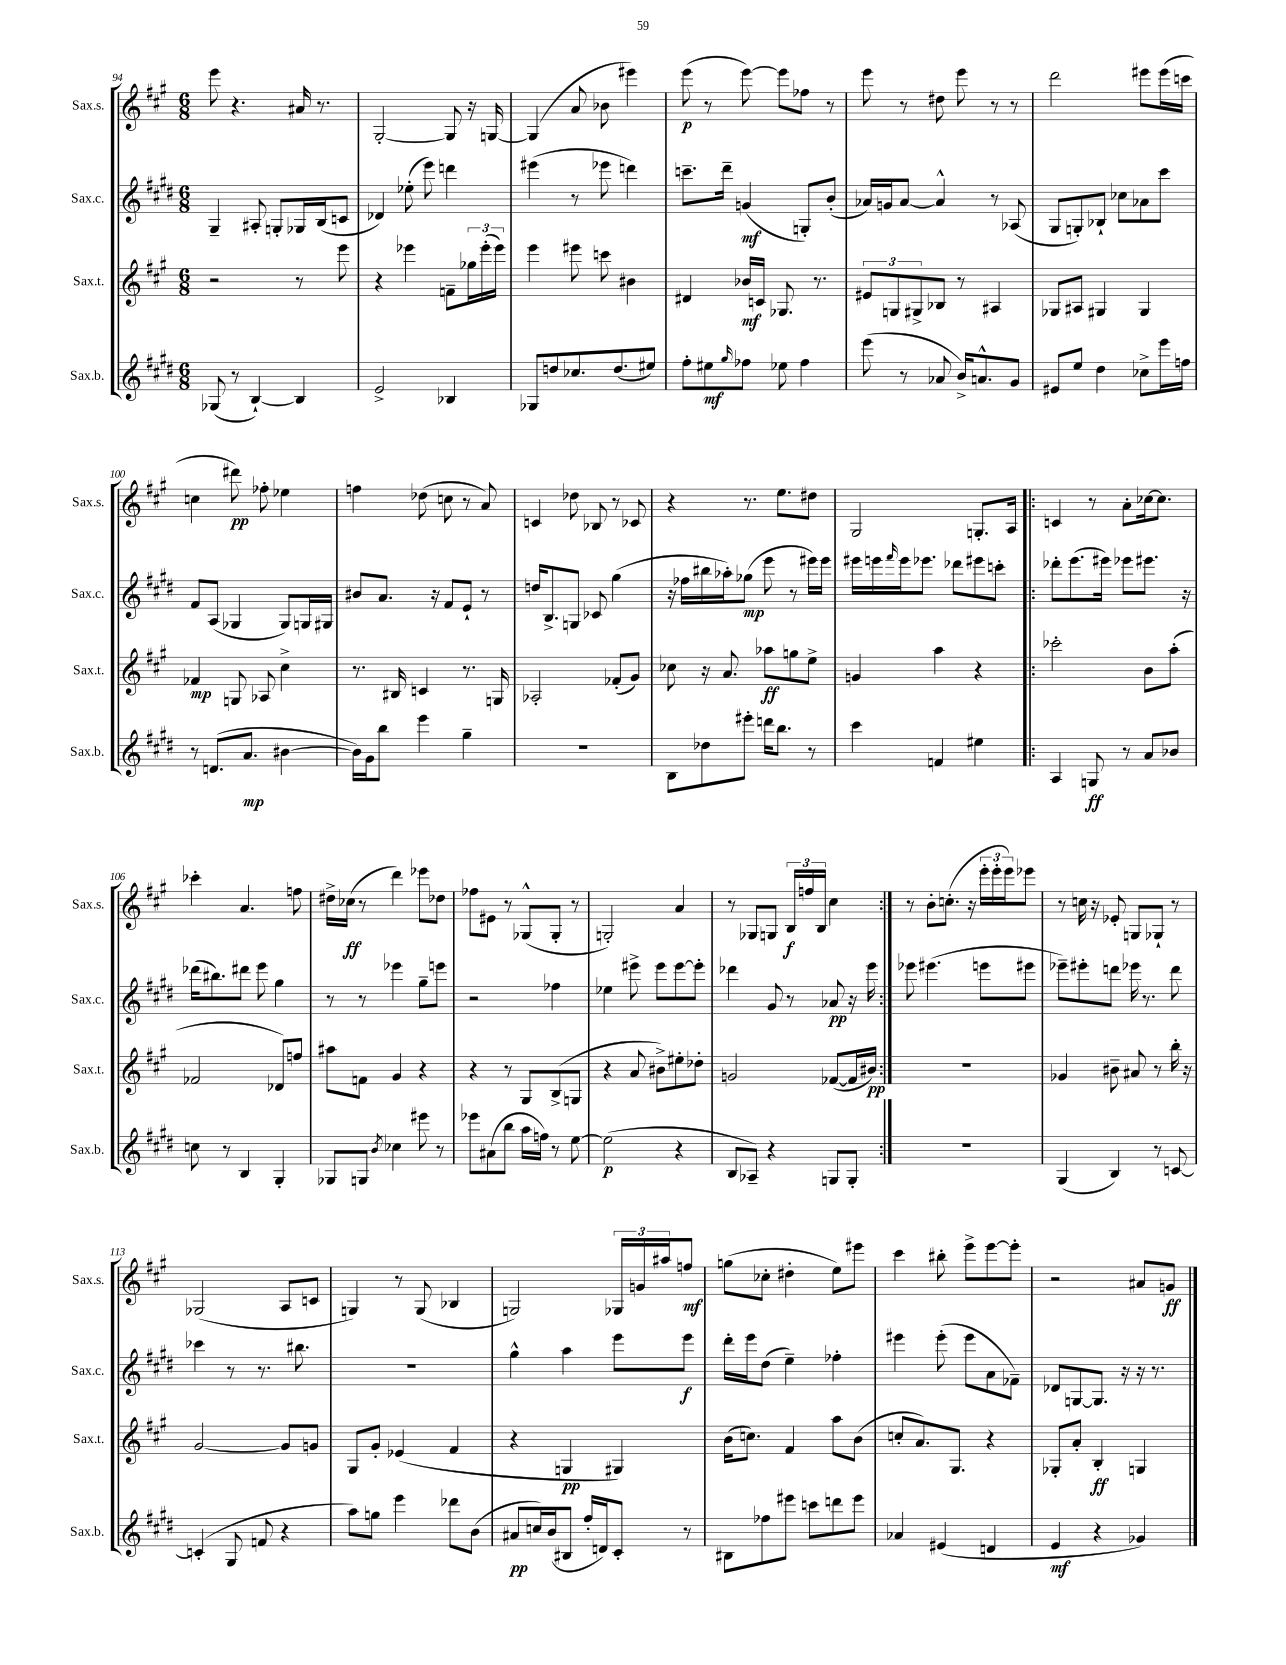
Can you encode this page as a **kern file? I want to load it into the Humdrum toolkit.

**kern	**dynam	**kern	**dynam	**kern	**dynam	**kern	**dynam
*part4	*part4	*part3	*part3	*part2	*part2	*part1	*part1
*staff4	*staff4	*staff3	*staff3	*staff2	*staff2	*staff1	*staff1
*I"Sax.b.	*	*I"Sax.t.	*	*I"Sax.c.	*	*I"Sax.s.	*
*I'Sax.b.	*	*I'Sax.t.	*	*I'Sax.c.	*	*I'Sax.s.	*
*clefG2	*	*clefG2	*	*clefG2	*	*clefG2	*
*k[f#c#g#d#]	*	*k[f#c#g#]	*	*k[f#c#g#d#]	*	*k[f#c#g#]	*
*M6/8	*	*M6/8	*	*M6/8	*	*M6/8	*
=94	=94	=94	=94	=94	=94	=94	=94
(8G-X/	.	2r	.	4G#~/	.	8eee\	.
8r	.	.	.	.	.	4.r	.
[4B`/)	.	.	.	8A#X'/	.	.	.
.	.	.	.	8Gn'/L	.	.	.
4B/]	.	8r	.	16G-X/L	.	16a#X/	.
.	.	.	.	(16B/J	.	8.r	.
.	.	8eee\	.	8cn/J	.	.	.
=95	=95	=95	=95	=95	=95	=95	=95
2e^/	.	4r	.	4d-X/)	.	[2G#'/	.
.	.	4eee-X\	.	(8ee-X'\	.	.	.
.	.	.	.	8eee\)	.	.	.
4B-X/	.	8fn~\L	.	4dddn\	.	8G#/]	.
.	.	24gg-X\L	.	.	.	16r	.
.	.	(24eee-'\	.	.	.	.	.
.	.	.	.	.	.	[16Gn/	.
.	.	24eee-\JJ)	.	.	.	.	.
=96	=96	=96	=96	=96	=96	=96	=96
8G-X/L	.	4eee\	.	(4eee#X\	.	(4G/]	.
8ddn/	.	.	.	.	.	.	.
8.cc-X/	.	8eee#X\	.	8r	.	8a/	.
.	.	8cccn\	.	8eee-X\	.	8b-X\	.
(8.dd/	.	.	.	.	.	.	.
.	.	4b#X\	.	4dddn\)	.	4eee#X\)	.
8ee#X/J)	.	.	.	.	.	.	.
=97	=97	=97	=97	=97	=97	=97	=97
8ff#'\L	.	4d#X/	.	8.cccn~\L	.	(8eee\	p
8ee#X\	mf	.	.	.	.	8r	.
.	.	.	.	16ddd#~\Jk	.	.	.
16qqgg#/	.	.	.	.	.	.	.
8ff-X\J	.	16b-X/LL	mf	(4gn/	mf	[8eee\)	.
.	.	16cn/JJ	.	.	.	.	.
8ee-X\	.	8.G-X/	.	.	.	8eee\L]	.
4ff-\	.	.	.	8Gn'/L)	.	8ff-X\J	.
.	.	8.r	.	.	.	.	.
.	.	.	.	(8b'/J	.	8r	.
=98	=98	=98	=98	=98	=98	=98	=98
(8eee\	.	12e#X/L	.	16a-X/LL)	.	8eee\	.
.	.	.	.	16gn/J	.	.	.
.	.	12Gn/	.	.	.	.	.
8r	.	.	.	[8a-/J	.	8r	.
.	.	12G#X^/	.	.	.	.	.
8a-X/	.	8B-X/J	.	4a-^^/]	.	8dd#X\	.
16b^/KL)	.	8r	.	.	.	8eee\	.
8.an^^/	.	.	.	.	.	.	.
.	.	4A#X/	.	8r	.	8r	.
8g#/J	.	.	.	(8A-X/	.	8r	.
=99	=99	=99	=99	=99	=99	=99	=99
8e#X/L	.	8G-X/L	.	8G#/L	.	2ddd\	.
8ee/J	.	8A#X/J	.	8Gn'/)	.	.	.
4dd#\	.	4G#X/	.	8B-X`/J	.	.	.
.	.	.	.	8cc-X\L	.	.	.
8cc-X^\L	.	4G#/	.	8a-X\	.	8eee#X\L	.
16eee\L	.	.	.	8ccc#\J	.	(16eee#\L	.
16ffn\JJ	.	.	.	.	.	16cccn\JJ	.
!!LO:LB:g=z
=100	=100	=100	=100	=100	=100	=100	=100
8r	.	4f-X/	mp	8f#/L	.	4ccn\	.
(8.dn/L	.	.	.	(8A/J	.	.	.
.	.	8Gn/	.	4G-X/	.	8ddd#X\)	pp
8.a/J	mp	.	.	.	.	.	.
.	.	8A-X/	.	.	.	8ff-X'\	.
[4b#X\	.	4cc#^\	.	8G-/L)	.	4ee-X\	.
.	.	.	.	16Gn/L	.	.	.
.	.	.	.	16G#X/JJ	.	.	.
=101	=101	=101	=101	=101	=101	=101	=101
16b#\LL])	.	8.r	.	8b#X/L	.	4ffn\	.
16g#\J	.	.	.	.	.	.	.
8bb\J	.	.	.	8.a/J	.	.	.
.	.	16B#X/	.	.	.	.	.
4eee\	.	4cn/	.	.	.	(8dd-X\	.
.	.	.	.	16r	.	.	.
.	.	.	.	8f#/L	.	8ccn\	.
4gg#~\	.	8.r	.	8e`/J	.	8r	.
.	.	.	.	8r	.	8a/)	.
.	.	16Gn/	.	.	.	.	.
=102	=102	=102	=102	=102	=102	=102	=102
2.r	.	2A-X'/	.	16ddn/KL	.	4cn/	.
.	.	.	.	8.B^/	.	.	.
.	.	.	.	8Gn/J	.	8dd-X\	.
.	.	.	.	8c-X/	.	8B-X/	.
.	.	(8f-X'/L	.	(4gg#\	.	8r	.
.	.	8g#/J)	.	.	.	8c-X/	.
=103	=103	=103	=103	=103	=103	=103	=103
8B\L	.	8cc-X\	.	16r	.	4r	.
.	.	.	.	16ff-X\LL	.	.	.
8dd-X\	.	16r	.	16bb#X\	.	.	.
.	.	8.a/	.	16aa-X'\J)	.	.	.
8eee#X'\J	.	.	.	(8gg-X\J	mp	8.r	.
16dddn\KL	.	8aa-X\L	ff	8eee\	.	.	.
8.bb\J	.	.	.	.	.	8.ee\L	.
.	.	8ggn\	.	8r	.	.	.
8r	.	8ee^\J	.	16eee#X\LL)	.	8dd#X\J	.
.	.	.	.	16eee#\JJ	.	.	.
=104	=104	=104	=104	=104	=104	=104	=104
4ccc#\	.	4gn/	.	16eee#X\LL	.	2G#/	.
.	.	.	.	16eeen\	.	.	.
.	.	.	.	16qqfff#/	.	.	.
.	.	.	.	16eee\J	.	.	.
.	.	.	.	8.eee-X\J	.	.	.
4fn/	.	4aa\	.	.	.	.	.
.	.	.	.	8ddd-X\L	.	.	.
4ee#X\	.	4r	.	8eee#X\	.	8.Gn'/L	.
.	.	.	.	8cccn'\J	.	.	.
.	.	.	.	.	.	16A/Jk	.
=105!|:	=105!|:	=105!|:	=105!|:	=105!|:	=105!|:	=105!|:	=105!|:
4A/	.	2ccc-X'\	.	8ddd-X'\L	.	4cn/	.
.	.	.	.	(8.eee\	.	.	.
8Gn/	ff	.	.	.	.	8r	.
.	.	.	.	16eee#X\Jk)	.	.	.
8r	.	.	.	8eee-X\L	.	8a'\L	.
8a/L	.	8b\L	.	8.eee#X\J	.	[16cc-X\k	.
.	.	.	.	.	.	8.cc-\J]	.
8b-X/J	.	(8aa'\J	.	.	.	.	.
.	.	.	.	16r	.	.	.
!!LO:LB:g=z
=106	=106	=106	=106	=106	=106	=106	=106
8ccn\	.	2f-X/	.	(16ddd-X\KL	.	4ccc-X'\	.
.	.	.	.	8.bb#X\)	.	.	.
8r	.	.	.	.	.	.	.
4B/	.	.	.	8ddd#X\J	.	4.a/	.
.	.	.	.	8eee\	.	.	.
4G#'/	.	8d-X/L)	.	4gg#\	.	.	.
.	.	8ffn/J	.	.	.	8ffn\	.
=107	=107	=107	=107	=107	=107	=107	=107
8G-X/L	.	8aa#X\L	.	8r	.	16dd#X^\LL	.
.	.	.	.	.	.	(16cc-X\JJ	ff
8Gn/J	.	8fn\J	.	8r	.	8r	.
8qb/	.	.	.	.	.	.	.
4cc-X\	.	4g#/	.	4eee-X\	.	4ddd\)	.
8eee#X\	.	4r	.	8gg#~\L	.	8eee-X\L	.
8r	.	.	.	8eeen\J	.	8dd-X\J	.
=108	=108	=108	=108	=108	=108	=108	=108
8eee-X\L	.	4r	.	2r	.	8ff-X\L	.
(8a#X\	.	.	.	.	.	8e#X\J	.
8bb\J	.	8r	.	.	.	8r	.
16aa\LL	.	8G#/L	.	.	.	(8G-X^^/L	.
16ffn\JJ)	.	.	.	.	.	.	.
8r	.	(8B^/	.	4ff-X\	.	8G-'/J	.
[8ee\	.	8Gn/J	.	.	.	8r	.
=109	=109	=109	=109	=109	=109	=109	=109
(2ee\]	p	4r	.	4ee-X\	.	2Gn'/)	.
.	.	8a/	.	8eee#X^\	.	.	.
.	.	8b#X^\L)	.	8eee#\L	.	.	.
4r	.	8ee#X'\	.	[8eee#\	.	4a/	.
.	.	8dd-X'\J	.	8eee#'\J]	.	.	.
=110	=110	=110	=110	=110	=110	=110	=110
8B/L	.	2gn/	.	4ddd-X\	.	8r	.
8A-X~/J)	.	.	.	.	.	8G-X/L	.
4r	.	.	.	8g#/	.	8Gn/J	.
.	.	.	.	8r	.	24B/LL	f
.	.	.	.	.	.	24ffn/	.
.	.	.	.	.	.	24B/JJ	.
8Gn/L	.	([8f-X/L	.	8a-X/	pp	4cc#\	.
8G'/J	.	16f-/L]	.	16r	.	.	.
.	.	16b#X/JJ)	pp	16eee\	.	.	.
=111:|!	=111:|!	=111:|!	=111:|!	=111:|!	=111:|!	=111:|!	=111:|!
2.r	.	2.r	.	8eee-X\	.	8r	.
.	.	.	.	(4.eee#X\	.	8b'\L	.
.	.	.	.	.	.	(8.ccn'\J	.
.	.	.	.	.	.	16r	.
.	.	.	.	8eeen\L	.	24eee'\LL	.
.	.	.	.	.	.	24eee'\	.
.	.	.	.	.	.	24eee\J)	.
.	.	.	.	8eee#X\J	.	8eee-X\J	.
=112	=112	=112	=112	=112	=112	=112	=112
(4G#/	.	4g-X/	.	8eee-X~\L)	.	8r	.
.	.	.	.	8eee#X'\	.	16ccn\	.
.	.	.	.	.	.	16r	.
4B/)	.	8b#X~\	.	8dddn\J	.	8e-X'/	.
.	.	8a#X/	.	16eee-X\	.	8Gn/L	.
.	.	.	.	8.r	.	.	.
8r	.	8r	.	.	.	8G-X`/J	.
[8cn/	.	16bb'\	.	8ddd\	.	8r	.
.	.	16r	.	.	.	.	.
!!LO:LB:g=z
=113	=113	=113	=113	=113	=113	=113	=113
(4cn'/]	.	[2g#/	.	4ccc-X\	.	(2G-X/	.
8G#/	.	.	.	8r	.	.	.
8fn/	.	.	.	8.r	.	.	.
4r	.	8g#/L]	.	.	.	8A/L	.
.	.	.	.	8.bb#X\	.	.	.
.	.	8gn/J	.	.	.	8cn/J	.
=114	=114	=114	=114	=114	=114	=114	=114
8aa\L)	.	8G#/L	.	2.r	.	4Gn/)	.
8ggn\J	.	8g#'/J	.	.	.	.	.
4eee\	.	(4e-X/	.	.	.	8r	.
.	.	.	.	.	.	(8G/	.
8ddd-X\L	.	4f#/	.	.	.	4B-X/	.
(8b\J	.	.	.	.	.	.	.
=115	=115	=115	=115	=115	=115	=115	=115
8a#X/L	pp	4r	.	4gg#^^\	.	2Gn/)	.
16ccn/L)	.	.	.	.	.	.	.
(16b/J	.	.	.	.	.	.	.
8B#X/J	.	4Gn/	pp	4aa\	.	.	.
16ff#'/LL	.	.	.	.	.	.	.
16dn/J)	.	.	.	.	.	.	.
8c#'/J	.	4G#X/)	.	8eee\L	.	24G-X/LL	.
.	.	.	.	.	.	24gn/	.
.	.	.	.	.	.	24aa#X/J	.
8r	.	.	.	8eee\J	f	8ffn/J	mf
=116	=116	=116	=116	=116	=116	=116	=116
8B#X\L	.	(16b\KL	.	16ddd#'\LL	.	(8ggn\L	.
.	.	8.ccn\J)	.	16eee\J	.	.	.
8ff-X\	.	.	.	(8dd#\J	.	8cc-X'\J	.
8eee#X\J	.	4f#/	.	4ee~\)	.	4dd#X'\	.
8cccn\L	.	.	.	.	.	.	.
8dddn\	.	8aa\L	.	4ff-X'\	.	8ee\L)	.
8eee#\J	.	(8b\J	.	.	.	8eee#X\J	.
=117	=117	=117	=117	=117	=117	=117	=117
4a-X/	.	8ccn'/L	.	4eee#X\	.	4ccc#\	.
.	.	8.a/)	.	.	.	.	.
(4e#X/	.	.	.	(8eee#'\	.	8bb#X'\	.
.	.	8.G#/J	.	.	.	.	.
.	.	.	.	8eee#\L	.	8eee^\L	.
4dn/	.	4r	.	8a\	.	[8eee\	.
.	.	.	.	8f-X~\J)	.	8eee'\J]	.
=118	=118	=118	=118	=118	=118	=118	=118
4e/	mf	8G-X'/L	.	8d-X/L	.	2r	.
.	.	8a'/J	.	[8Gn/	.	.	.
4r	.	4B'/	ff	8.G/J]	.	.	.
.	.	.	.	16r	.	.	.
4g-X/)	.	4Gn/	.	16r	.	8a#X/L	.
.	.	.	.	8.r	.	.	.
.	.	.	.	.	.	8gn/J	ff
==	==	==	==	==	==	==	==
*-	*-	*-	*-	*-	*-	*-	*-
